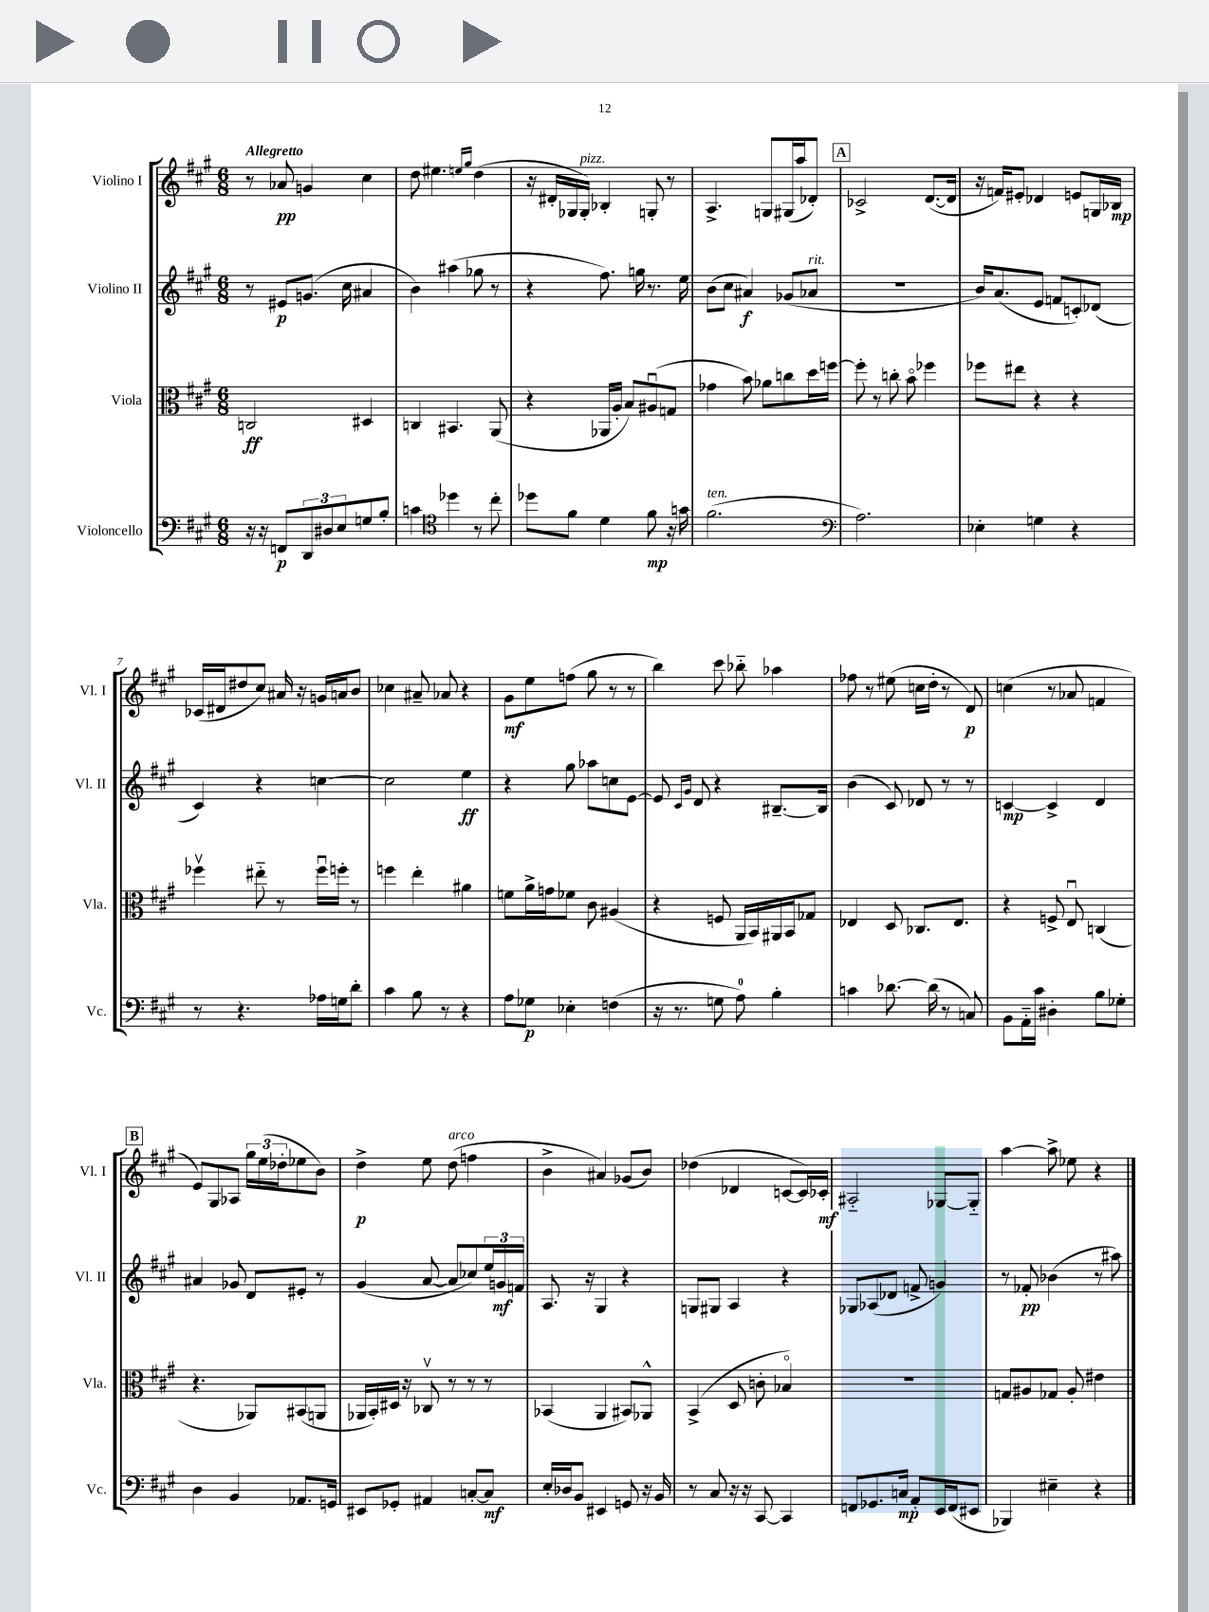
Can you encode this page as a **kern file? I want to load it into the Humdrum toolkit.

**kern	**dynam	**kern	**dynam	**kern	**dynam	**kern	**dynam
*part4	*part4	*part3	*part3	*part2	*part2	*part1	*part1
*staff4	*staff4	*staff3	*staff3	*staff2	*staff2	*staff1	*staff1
*I"Violoncello	*	*I"Viola	*	*I"Violino II	*	*I"Violino I	*
*I'Vc.	*	*I'Vla.	*	*I'Vl. II	*	*I'Vl. I	*
*clefF4	*	*clefC3	*	*clefG2	*	*clefG2	*
*k[f#c#g#]	*	*k[f#c#g#]	*	*k[f#c#g#]	*	*k[f#c#g#]	*
*M6/8	*	*M6/8	*	*M6/8	*	*M6/8	*
=1	=1	=1	=1	=1	=1	=1	=1
!	!	!	!	!	!	!LO:TX:a:B:t=Allegretto	!
16r	.	2Cn/	ff	8r	.	8r	.
16r	.	.	.	.	.	.	.
8FFn/L	p	.	.	8e#X/L	p	8a-X/	pp
12DD/	.	.	.	(8.gn/J	.	4gn/	.
12D#X/	.	.	.	.	.	.	.
12E/	.	.	.	.	.	.	.
.	.	.	.	16cc#\	.	.	.
8Gn/	.	4D#X/	.	4a#X/	.	4cc#\	.
8B'/J	.	.	.	.	.	.	.
=2	=2	=2	=2	=2	=2	=2	=2
4cn\	.	4Cn/	.	4b\)	.	8dd\	.
.	.	.	.	.	.	4.ee#X\	.
*clefC4	*	*	*	*	*	*	*
4dd-X\	.	4.BB#X/	.	(4aa#X\	.	.	.
.	.	.	.	.	.	16qqeen/LL	.
.	.	.	.	.	.	16qqgg#/JJ	.
8r	.	.	.	8gg-X\	.	(4dd\	.
8cc#'\	.	(8AA/	.	8r	.	.	.
=3	=3	=3	=3	=3	=3	=3	=3
8dd-X\L	.	4r	.	4r	.	16r	.
.	.	.	.	.	.	16d#X'/LL	.
8f#\J	.	.	.	.	.	16G-X/	.
!	!	!	!	!	!	!LO:TX:a:i:t=pizz.	!
.	.	.	.	.	.	16G-'/JJ)	.
4d\	.	16AA-X/LL	.	8.ff#\)	.	4B-X'/	.
.	.	16A'/JJ	.	.	.	.	.
.	.	8B/L)	.	.	.	.	.
.	.	.	.	16ggn\	.	.	.
8f#\	mp	(8A#Xu/	.	8.r	.	8Gn'/	.
16r	.	8Gn/J	.	.	.	8r	.
16gn\	.	.	.	16ee\	.	.	.
=4	=4	=4	=4	=4	=4	=4	=4
!LO:TX:a:i:t=ten.	!	!	!	!	!	!	!
(2.f#\	.	4g-X\	.	(8b\L	.	4.A^/	.
.	.	.	.	8cc#\J	.	.	.
.	.	8b\)	.	4a#X/)	f	.	.
.	.	8a-X\L	.	.	.	8Gn/L	.
.	.	8ccn\	.	(8g-X/L	.	(16G#X/L	.
.	.	.	.	.	.	16aa/J	.
!	!	!	!	!LO:TX:a:i:t=rit.	!	!	!
.	.	16dd\L	.	8a-X/J	.	8d-X'/J)	.
.	.	[16ffn\JJ	.	.	.	.	.
!!LO:REH:place=s1:t=A
=5	=5	=5	=5	=5	=5	=5	=5
*clefF4	*	*	*	*	*	*	*
2.A\)	.	8ff'\]	.	2.r	.	2c-X^/	.
.	.	8r	.	.	.	.	.
.	.	8ccn'\	.	.	.	.	.
.	.	8b\	.	.	.	.	.
.	.	4ff-X\	.	.	.	([8.d/L	.
.	.	.	.	.	.	16d/Jk]	.
=6	=6	=6	=6	=6	=6	=6	=6
4E-X'\	.	8ff-X\L	.	16b/KL)	.	16r	.
.	.	.	.	(8.a/	.	16fn/KL)	.
.	.	8ee#X\J	.	.	.	8e#X'/J	.
4Gn\	.	4r	.	8e/J	.	4d-X/	.
.	.	.	.	8fn/L	.	.	.
4r	.	4r	.	8cn'/)	.	8en/L	.
.	.	.	.	(8d-X/J	.	16Gn/L	.
.	.	.	.	.	.	16B-X/JJ	mp
!!LO:LB:g=z
=7	=7	=7	=7	=7	=7	=7	=7
8r	.	4ff-Xv\	.	4c#/)	.	(16c-X/LL	.
.	.	.	.	.	.	16d#X/J	.
4.r	.	.	.	.	.	8dd#X/	.
.	.	8ee#X\	.	4r	.	8cc#/J)	.
.	.	8r	.	.	.	16a#X/	.
.	.	.	.	.	.	16r	.
16A-X\LL	.	16ff-u\LL	.	[4ccn\	.	16gn/LL	.
16Gn\J	.	16ffn'\JJ	.	.	.	16an/J	.
8d'\J	.	8r	.	.	.	8b/J	.
=8	=8	=8	=8	=8	=8	=8	=8
4c#\	.	4ffn\	.	2cc\]	.	4cc-X\	.
8B\	.	4ee'\	.	.	.	8a#X~/	.
8r	.	.	.	.	.	8a-X/	.
4r	.	4a#X\	.	4ee\	ff	4r	.
=9	=9	=9	=9	=9	=9	=9	=9
8A\L	.	8fn\L	.	4r	.	8g#\L	mf
8G-X\J	p	16a^\L	.	.	.	8ee\	.
.	.	16gn\J	.	.	.	.	.
4E-X'\	.	8f-X\J	.	8gg#\	.	(8ffn\J	.
.	.	8c#\	.	8aa-X\L	.	8gg#\	.
(4Fn\	.	(4A#X/	.	8ccn\	.	8r	.
.	.	.	.	[8e\J	.	8r	.
=10	=10	=10	=10	=10	=10	=10	=10
16r	.	4r	.	8e/]	.	4bb\)	.
8.r	.	.	.	.	.	.	.
.	.	.	.	16qqc#/LL	.	.	.
.	.	.	.	16qqg#/JJ	.	.	.
.	.	.	.	8d/	.	.	.
8Gn\	.	8Fn/	.	4r	.	8ccc#\	.
8A\)	.	16AA/LL	.	.	.	8bb-X\	.
.	.	16BB/)	.	.	.	.	.
4B'\	.	16AA#X/	.	[8.B#X~/L	.	4aa-X\	.
.	.	16BB/J	.	.	.	.	.
.	.	8G-X/J	.	.	.	.	.
.	.	.	.	16B#/Jk]	.	.	.
=11	=11	=11	=11	=11	=11	=11	=11
4cn\	.	4E-X/	.	(4b\	.	8ff-X\	.
.	.	.	.	.	.	8r	.
[8.d-X\	.	8D/	.	8c#/)	.	(8ee#X\	.
.	.	8.C-X/L	.	8d-X/	.	16ccn\LL	.
(16d-\]	.	.	.	.	.	16dd'\JJ	.
8r	.	.	.	8r	.	8r	.
.	.	8.E-/J	.	.	.	.	.
8Cn/)	.	.	.	8r	.	8d/)	p
=12	=12	=12	=12	=12	=12	=12	=12
8BB\L	.	4r	.	[4cn/	mp	(4ccn\	.
16AA\L	.	.	.	.	.	.	.
16c#\JJ	.	.	.	.	.	.	.
4D#X'\	.	8Fn^/	.	4c^/]	.	8r	.
.	.	8Eu/	.	.	.	8a-X/	.
8B\L	.	(4Cn/	.	4d/	.	4fn/	.
8G-X'\J	.	.	.	.	.	.	.
!!LO:LB:g=z
!!LO:REH:place=s1:t=B
=13	=13	=13	=13	=13	=13	=13	=13
4D\	.	4.r	.	4a#X/	.	8e/L)	.
.	.	.	.	.	.	8G#/	.
4BB/	.	.	.	8g-X/	.	8A-X/J	.
.	.	8AA-X/L)	.	8d/L	.	24gg#\LL	.
.	.	.	.	.	.	(24ee\	.
.	.	.	.	.	.	24dd-X'\J	.
8.AA-X/L	.	(8BB#X/	.	8e#X'/J	.	8ee-X\	.
.	.	8AAn/J	.	8r	.	8b\J)	.
16GGn/Jk	.	.	.	.	.	.	.
=14	=14	=14	=14	=14	=14	=14	=14
8EE#X/L	.	16AA-X/LL	.	(4g#/	.	4dd^\	p
.	.	16BB'/)	.	.	.	.	.
8GG-X'/J	.	16D#X/JJ	.	.	.	.	.
.	.	16r	.	.	.	.	.
4AA#X/	.	8C-Xv/	.	[8a/	.	8ee\	.
!	!	!	!	!	!	!LO:TX:a:i:t=arco	!
.	.	8r	.	8a/L]	.	(8dd\	.
[8Cn'/L	.	8r	.	8cc-X/)	.	4ffn\	.
8C/J]	mf	8r	.	24ee/L	.	.	.
.	.	.	.	24gn/	mf	.	.
.	.	.	.	24fn/JJ	.	.	.
=15	=15	=15	=15	=15	=15	=15	=15
16E'/LL	.	(4BB-X/	.	8.A/	.	4b^\	.
16D-X/J	.	.	.	.	.	.	.
8BB/J	.	.	.	.	.	.	.
.	.	.	.	16r	.	.	.
4EE#X/	.	4AA/	.	4G#/	.	4a#X/)	.
8GGn/	.	8BB#X/L)	.	4r	.	(8g-X/L	.
16r	.	8AA-X^^/J	.	.	.	8b/J)	.
16BB/	.	.	.	.	.	.	.
=16	=16	=16	=16	=16	=16	=16	=16
8r	.	(4BB^/	.	8Gn/L	.	(4dd-X\	.
8C#/	.	.	.	8G#X/J	.	.	.
16r	.	8D/	.	4A/	.	4d-X/	.
16r	.	.	.	.	.	.	.
[8CC#/	.	8cn'\	.	.	.	.	.
4CC#/]	.	4B-X/)	.	4r	.	[8cn/L	.
.	.	.	.	.	.	16c/L])	.
.	.	.	.	.	.	16c-X'/JJ	mf
=17	=17	=17	=17	=17	=17	=17	=17
8FFn/L	.	2.r	.	8G-X/L	.	2A#X/	.
8.GG-X/	.	.	.	(8A-X/	.	.	.
.	.	.	.	8d-X/J	.	.	.
16Cn/Jk	mp	.	.	.	.	.	.
8AA'/L	.	.	.	8fn^/	.	.	.
16EE/L	.	.	.	4gn/)	.	[8G-X/L	.
(16FF/J	.	.	.	.	.	.	.
8EE#X/J	.	.	.	.	.	8G-/J]	.
=18	=18	=18	=18	=18	=18	=18	=18
4BBB-X/)	.	8Gn/L	.	8r	.	[4aa\	.
.	.	8A#X/	.	8f-X'/	pp	.	.
4E#X~\	.	8G-X/J	.	(4b-X\	.	8aa^\]	.
.	.	8A#'/	.	.	.	8ee-X\	.
4r	.	4e#X\	.	8r	.	4r	.
.	.	.	.	8aa#X\)	.	.	.
==	==	==	==	==	==	==	==
*-	*-	*-	*-	*-	*-	*-	*-
